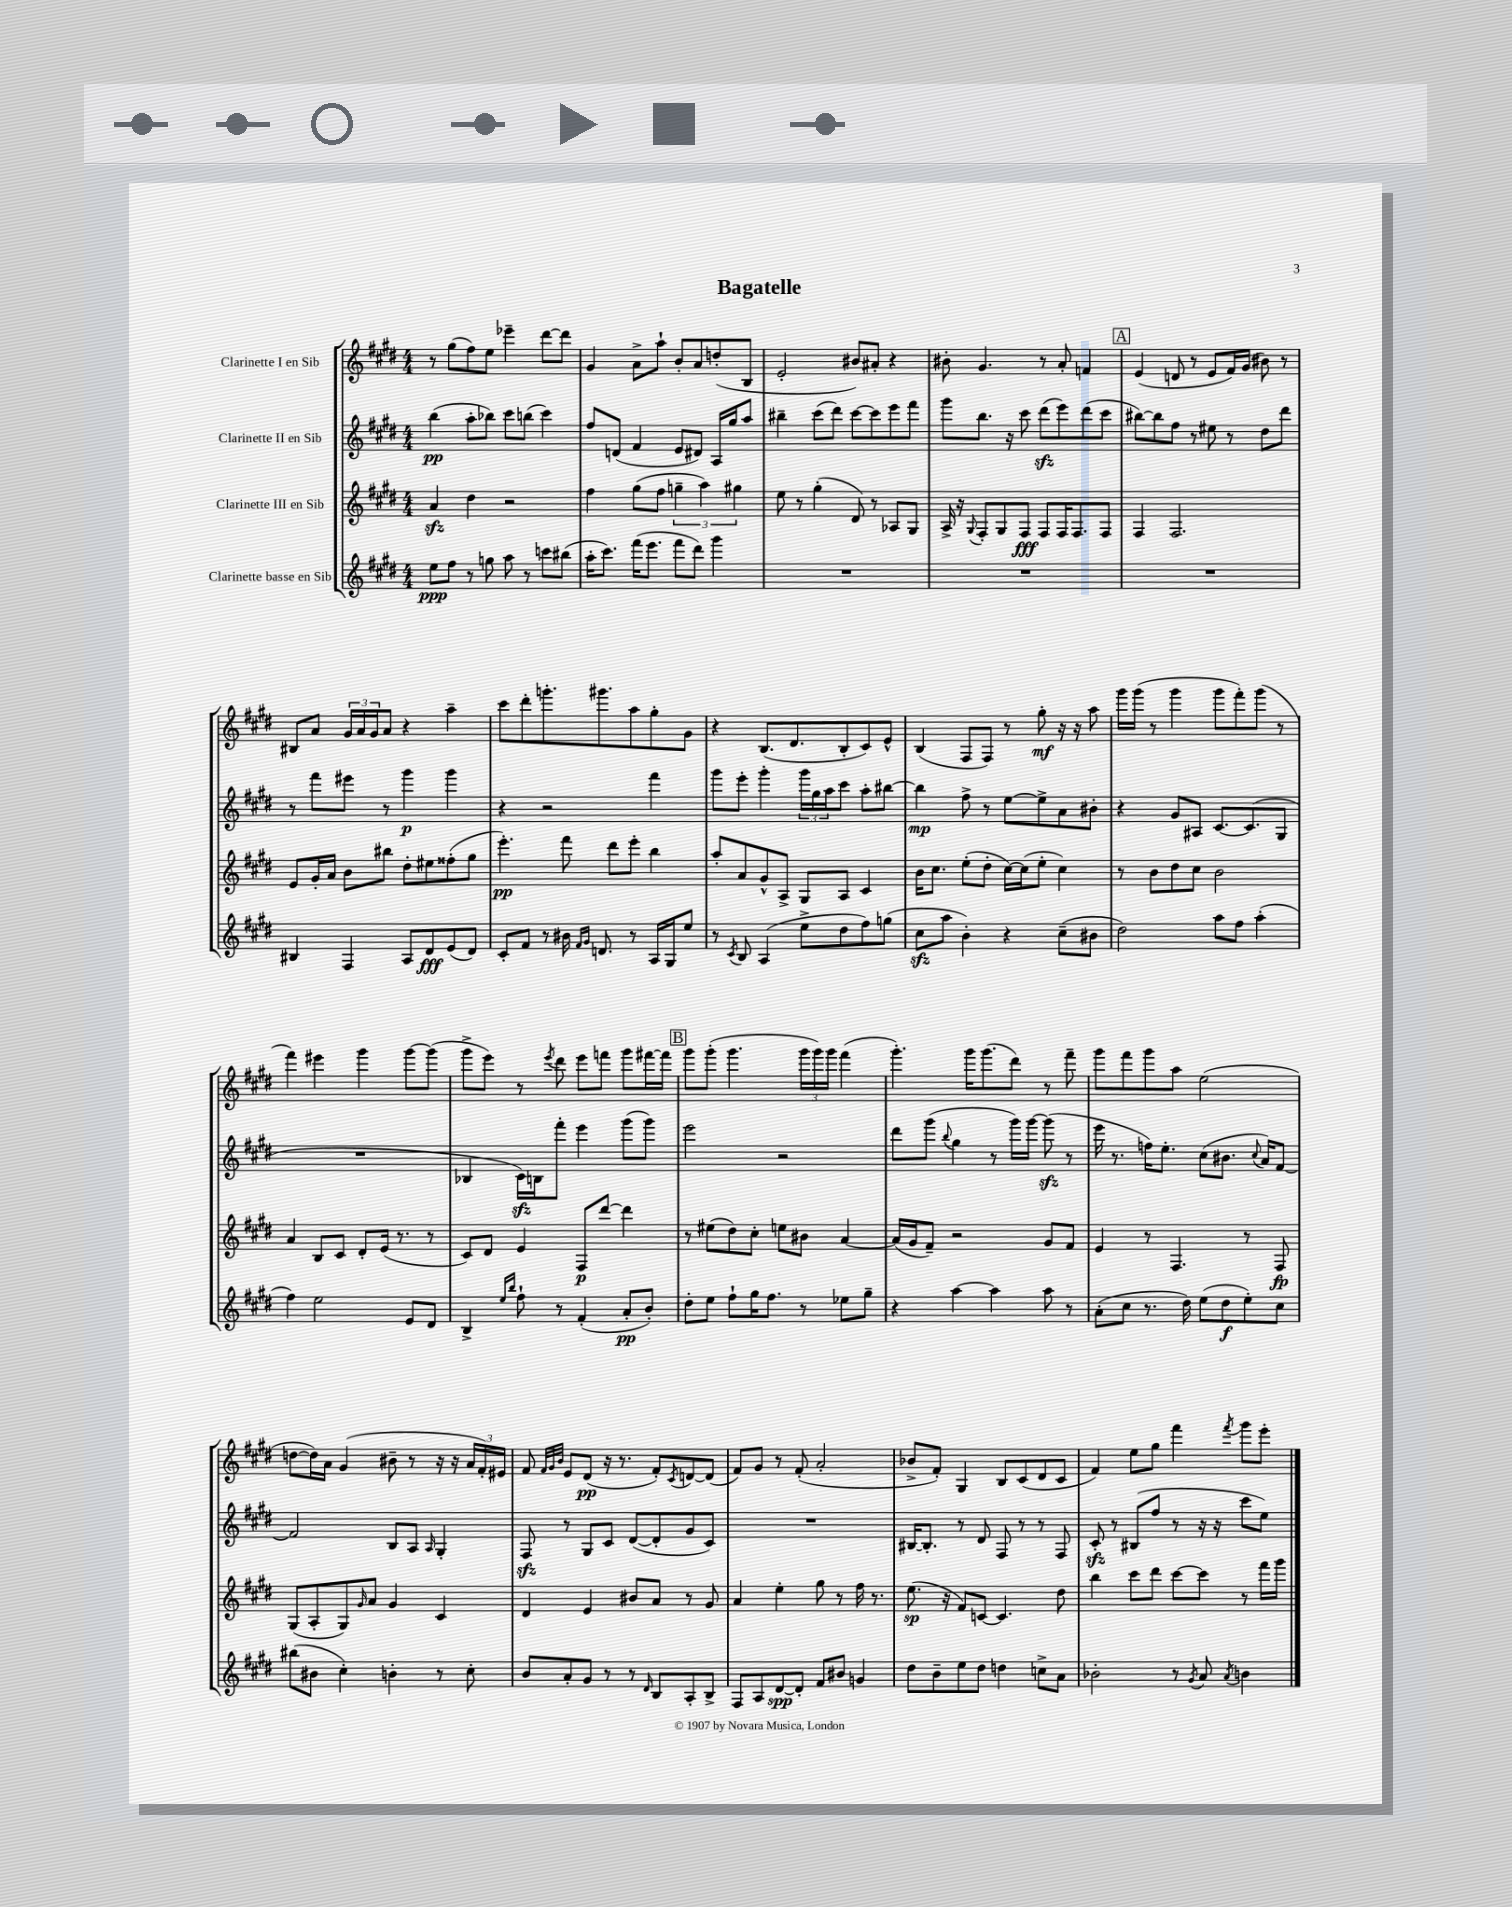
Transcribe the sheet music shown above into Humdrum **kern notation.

**kern	**kern	**kern	**kern
*staff4	*staff3	*staff2	*staff1
*clefG2	*clefG2	*clefG2	*clefG2
*k[f#c#g#d#]	*k[f#c#g#d#]	*k[f#c#g#d#]	*k[f#c#g#d#]
*M4/4	*M4/4	*M4/4	*M4/4
8ee\L	4a/	(4bb\	8r
8ff#\J	.	.	(8gg#\L
8r	4dd#\	8aa'\L	8ff#\)
8gg\	.	8bb-\J)	8ee\J
8aa\	2r	8ccc#\L	4eee-~\
8r	.	(8bb\J	.
8ccc\L	.	4ccc#\)	[8ddd#\L
(8bb#\J	.	.	8ddd#\]J
=	=	=	=
16aa'\LK	4ff#\	8ff#/L	4g#/
8.ccc#\J)	.	.	.
.	.	(8d/J	.
(16fff#\LK	(8gg#\L	4f#/	8a^\L
8.eee\J	.	.	.
.	8ff#\J	.	8aa`\J
8fff#\L	6gg~\	8e/L	8b'/L
8ddd#\J)	.	8d#/J)	8a/
.	6aa\)	.	.
4ggg#\	.	16A/LL	(8dd'/
.	.	16gg#/J	.
.	6gg#\	.	.
.	.	8aa/J	8B/J
=	=	=	=
1r	8ee\	4bb#~\	2e'/
.	8r	.	.
.	(4gg#'\	(8ccc#\L	.
.	.	8ddd#\J)	.
.	8d#/)	[8ccc#\L	8b#/L)
.	8r	8ccc#\]	8a#'/J
.	8A-/L	8eee\	4r
.	8G#/J	8fff#\J	.
=	=	=	=
1r	16A^/	8ggg#\L	8b#'\
.	16r	.	.
.	8qqG#/	.	.
.	8F#'/L	8.bb\J	4.g#/
.	8G#/	.	.
.	.	16r	.
.	8F#/J	8ccc#\	.
.	8F#/L	(8ddd#\L	8r
.	16F#/K	8eee\)	8a'/
.	8.F#/	.	.
.	.	(8ddd#\	4f/
.	8F#/J	8ccc#\J	.
=	=	=	=
1r	4F#/	[8bb#\L)	(4e/
.	.	8bb#\]	.
.	2.F#/	8ff#\J	8d/
.	.	8r	8r
.	.	8ee#\	8e/L
.	.	8r	16f#/L)
.	.	.	(16g#/JJ
.	.	8dd#\L	8b#\)
.	.	8ddd#\J	8r
=	=	=	=
4B#/	8e/L	8r	8B#/L
.	16g#'/L	8fff#\L	8a/J
.	16a/JJ	.	.
4F#/	8b\L	8eee#\J	24g#/LL
.	.	.	24a/
.	.	.	24g#/J
.	8bb#\J	8r	8a/J
8A/L	8dd#'\L	4ggg#\	4r
8d#/	8ee#\	.	.
(8e/	(8ff##'\	4ggg#\	4aa~\
8d#/J)	8gg#\J	.	.
=	=	=	=
8c#'/L	4.eee'\)	4r	8ccc#\L
8f#/J	.	.	8ddd#'\
8r	.	2r	8.ggg'\
16b#\	8fff#\	.	.
16qqf#/LL	.	.	.
16qqg#/JJ	.	.	.
8.d/	.	.	8.ggg#\
.	8ddd#\L	.	.
8r	8eee'\J	.	8aa\
16A/LL	4bb\	4fff#\	8gg#'\
16G#/J	.	.	.
8ee/J	.	.	8g#\J
=	=	=	=
8r	8aa'/L	8ggg#\L	4r
8qc#/	.	.	.
8B/	8a/	8eee'\J	.
(4A/	8g#^^/	4ggg#'\	(8.B/L
.	8A^/J	.	.
.	.	.	8.d#/
8ee^\L	8G#/L	24ggg#\LL	.
.	.	24gg#\	.
.	.	24aa\J	.
8dd#\	8A/J	8ccc#\J	8B'/
8ff#\)	4c#/	8aa'\L	8c#/)
(8gg\J	.	[8bb#\J	8e^^/J
=	=	=	=
8cc#\L	16b\LK	4bb#\]	(4B/
.	8.cc#\J	.	.
8aa\J	.	.	.
4b'\)	(8ee'\L	8ff#^\	8F#/L
.	8dd#'\J	8r	8F#/J)
4r	[16cc#\LL)	[8ee\L	8r
.	(16cc#\]J	.	.
.	8ee'\J	8ee^\]	8gg#'\
(8cc#~\L	4cc#\)	8a\	16r
.	.	.	16r
8b#\J	.	8b#'\J	8aa\
=	=	=	=
2dd#\)	8r	4r	16ggg#\LL
.	.	.	(16ggg#\JJ
.	8b\L	.	8r
.	8dd#\	8g#/L	4ggg#\
.	8cc#\J	8A#/J	.
8aa\L	2b\	[8.c#/L	8ggg#\L
8ff#\J	.	.	8fff#'\)
.	.	(8.c#/]	.
(4aa'\	.	.	(8ggg#\J
.	.	8G#/J	8r
=	=	=	=
4ff#\)	4a/	1r	4fff#\)
2ee\	8B/L	.	4eee#\
.	8c#/J	.	.
.	8d#'/L	.	4ggg#\
.	(16e/Jk	.	.
.	8.r	.	.
8e/L	.	.	[8ggg#\L
8d#/J	8r	.	(8ggg#\]J
=	=	=	=
4B^/	8c#/L)	4B-/	8ggg#^\L
.	8d#/J	.	8eee\J)
16qqee/LL	.	.	.
16qqbb/JJ	.	.	.
8ff#`\	4e/	16c#\LL)	8r
.	.	16B\J	.
.	.	.	8qeee/
8r	.	8fff#'\J	8ddd#\
(4f#'/	8F#/L	4eee\	8eee\L
.	[8ddd#/J	.	8fff\J
8a'/L	4ddd#\]	(8ggg#\L	8ggg#\L
8b'/J)	.	8ggg#\J)	[16fff#\L
.	.	.	16fff#\]JJ
=	=	=	=
8dd#'\L	8r	2eee\	8ggg#\L
8ee\J	(8ee#\L	.	(8ggg#'\J
8ff#`\L	8dd#\)	.	4.ggg#\
16gg#\K	8cc#'\J	.	.
8.ff#\J	.	.	.
.	8ee\L	2r	.
8r	8b#\J	.	24ggg#\LL
.	.	.	24ggg#\)
.	.	.	24ggg#\JJ
8ee-\L	[4a/	.	(4fff#\
8gg#~\J	.	.	.
=	=	=	=
4r	(16a/]LL	8ddd#\L	4.ggg#'\)
.	16g#/J	.	.
.	8f#~/J)	(8ggg#\J	.
.	.	8qqbb/	.
[4aa\	2r	4gg#\	.
.	.	.	16ggg#\LK
.	.	.	(8.ggg#\
4aa\]	.	8r	.
.	.	16ggg#\LL)	8ddd#\J)
.	.	[16ggg#\JJ	.
8aa\	8g#/L	(8ggg#\]	8r
8r	8f#/J	8r	8fff#~\
=	=	=	=
(8a'\L	4e/	16eee\	8ggg#\L
.	.	8.r	.
8cc#\J	.	.	8fff#\
8.r	8r	16ff\LK)	8ggg#\
.	.	8.ee'\J	.
.	4.F#/	.	8aa\J
16dd#\)	.	.	.
(8ee\L	.	(8cc#\L	(2ee\
8dd#\	.	8.b#\J	.
8ee'\)	8r	.	.
.	.	8qqcc#/	.
.	.	16a/LK)	.
8cc#\J	8F#/	[8f#/J	.
=	=	=	=
(8bb#\L	(8G#/L	2f#/]	[8dd\L
8b#\J	8A'/	.	16dd\]L)
.	.	.	16a\JJ
4cc#'\)	8G#/)	.	(4g#/
.	16qqg#/	.	.
.	8a/J	.	.
4b'\	4g#/	8B/L	8b#~\
.	.	8A/J	8r
.	.	16qqA/	.
8r	4c#/	4G#'/	16r
.	.	.	16r
8cc#'\	.	.	24a/LL
.	.	.	24f#'/)
.	.	.	24e#/JJ
=	=	=	=
8b/L	4d#/	8F#/	8f#/
.	.	.	32qqf#/LLL
.	.	.	32qqg#/
.	.	.	32qqb/JJJ
8a'/	.	8r	8e/L
8g#/J	4e/	8G#/L	(8d#/J
8r	.	8c#/J	16r
.	.	.	8.r
8r	8b#/L	([8d#/L	.
16qqd#/	.	.	.
8B/L	8a/J	8d#'/]	8f#'/L)
.	.	.	8qc#/
8A'/	8r	8g#/	[8d/
8B^/J	8g#/	8c#/J)	(8d/]J
=	=	=	=
8F#/L	4a/	1r	8f#/L)
8A/	.	.	8g#/J
[8d#/	4ee'\	.	8r
8d#'/]J	.	.	(8f#'/
8f#/L	8gg#\	.	2a'/
8b#/J	8r	.	.
4g/	16ff#\	.	.
.	8.r	.	.
=	=	=	=
8dd#\L	(8.ee\	[16B#/LK	8b-^/L
.	.	8.B#'/]J	.
8b~\	.	.	8f#'/J)
.	16r	.	.
8ee\	8f#/L)	8r	4G#/
8dd#\J	[8c/J	8d#/	.
4dd\	4.c/]	8F#/	8B/L
.	.	8r	(8c#/
8cc^\L	.	8r	8d#/
8a\J	8dd#\	8F#/	8c#/J
=	=	=	=
2b-'\	4bb\	8c#'/	4f#/)
.	.	8r	.
.	8ccc#\L	(8B#/L	8ee\L
.	8ddd#\J	8ff#/J	8gg#\J
8r	[8ccc#\L	8r	4fff#\
8qg#/	.	.	.
8a/	8ccc#\]J	16r	.
.	.	16r	.
8qa/	.	.	8qfff#/
4b\	8r	8ccc#\L	8ggg#\L
.	16fff#\LL	8ee\J)	8eee'\J
.	16ggg#\JJ	.	.
==	==	==	==
*-	*-	*-	*-
